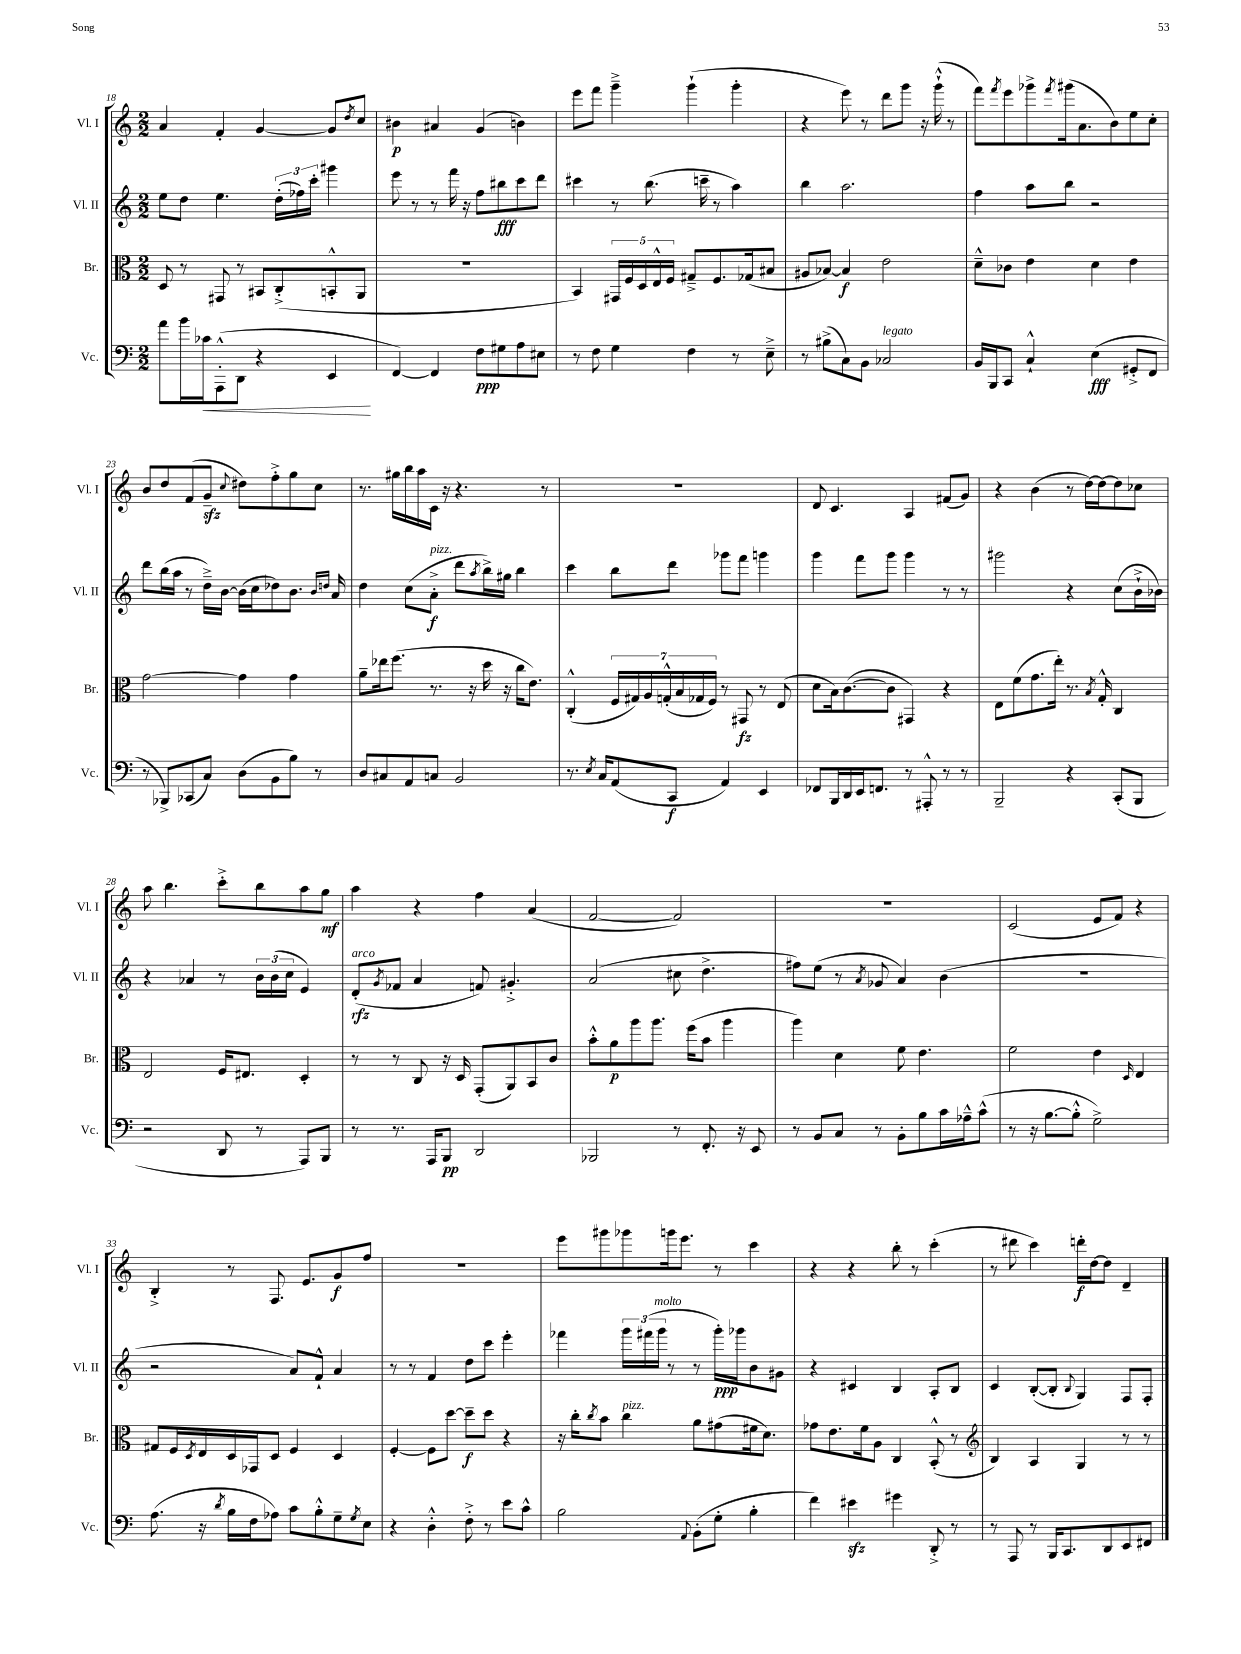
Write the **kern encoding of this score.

**kern	**kern	**kern	**kern
*staff4	*staff3	*staff2	*staff1
*clefF4	*clefC3	*clefG2	*clefG2
*k[]	*k[]	*k[]	*k[]
*M2/2	*M2/2	*M2/2	*M2/2
8a\L	8D/	8ee\L	4a/
16b\L	8r	8dd\J	.
16c-\J	.	.	.
(8AAA'^^\	8GG#/	4.ee\	4f'/
8DD\J	8r	.	.
4r	8BB#/L	.	[4g/
.	(8C'^/	(24dd'\LL	.
.	.	24ff-\)	.
.	.	24ccc'\JJ	.
4EE/	8BB'^^/	4ggg#\	8g/]L
.	.	.	8qdd/
.	8AA/J	.	8cc/J
=	=	=	=
[4FF/)	1r	8eee\	4b#\
.	.	8r	.
4FF/]	.	8r	4a#/
.	.	16fff\	.
.	.	16r	.
8F\L	.	8ff\L	(4g/
8G#\	.	8bb#\	.
8A\	.	8ccc\	4b\)
8E#\J	.	8ddd\J	.
=	=	=	=
8r	4BB/)	4ccc#\	8eee\L
8F\	.	.	8fff\J
4G\	20GG#/LL	8r	4ggg~^\
.	20F/	.	.
.	20D/	.	.
.	.	(8.bb\	.
.	20E^^/	.	.
.	20F/JJ	.	.
4F\	8G#~^/L	.	(4ggg`\
.	.	16ccc~\	.
.	8.F/	8r	.
8r	.	4aa\)	4ggg'\
.	(16G-/k	.	.
8E~^\	8B#/J	.	.
=	=	=	=
8r	8A#/L	4bb\	4r
(8B#^\L	[8B-/J)	.	.
8C\)	4B-/]	2.aa\	8eee\)
8BB\J	.	.	8r
2C-/	2e\	.	8ddd\L
.	.	.	8ggg\J
.	.	.	16r
.	.	.	(16ggg`^^\
.	.	.	8r
=	=	=	=
16BB/LL	8d~^^\L	4ff\	8fff\L)
16BBB/J	.	.	.
.	.	.	8qfff/
8CC/J	8c-\J	.	8eee\
4C`^^/	4e\	8aa\L	8ggg-^\
.	.	.	8qfff/
.	.	8bb\J	(16ggg#\k
.	.	.	8.a\
(4E\	4d\	2r	.
.	.	.	8b\)
8GG#'^/L	4e\	.	8ee\
8FF/J	.	.	8cc'\J
=	=	=	=
8r	[2g\	8ddd\L	8b/L
8BBB-^/L)	.	(16bb\L	8dd/
.	.	16aa\JJ	.
(8CC-/	.	8r	(8f/
8C/J)	.	16dd~^\LL)	8g~/J
.	.	[16b\JJ	.
.	.	.	8qqcc/
(8D\L	4g\]	(16b\]LL	8dd#\L)
.	.	16cc\J	.
8BB\	.	8dd-\)	8ff'^\
8B\J)	4g\	8.b\J	8gg\
8r	.	.	8cc\J
.	.	16qqb/LL	.
.	.	16qqdd/JJ	.
.	.	16a/	.
=	=	=	=
8D/L	8a~\L	4dd\	8.r
8C#/	16ee-\k	.	.
.	(8.ff\J	.	16gg#\LL
8AA/	.	(8cc\L	16bb\
.	.	.	16aa\
8C/J	8.r	8a'^\J	16c\JJ
.	.	.	16r
2BB/	.	8ddd\L	4.r
.	16r	.	.
.	.	8qaa/	.
.	16dd\	16bb^\L)	.
.	16r	16gg#\JJ	.
.	16cc\LK	4bb\	.
.	8.e\J)	.	.
.	.	.	8r
=	=	=	=
8.r	(4C'^^/	4ccc\	1r
8qE/	.	.	.
16C/LK	.	.	.
(8AA/	28F/LL	8bb\L	.
.	28G#/)	.	.
.	28A/	.	.
.	(28G'^^/	.	.
8CC/J	.	8ddd\J	.
.	28B/	.	.
.	28G-/	.	.
.	28F/JJ)	.	.
4AA/)	8r	8ggg-\L	.
.	8GG#/	8fff\J	.
4EE/	8r	4ggg\	.
.	(8E/	.	.
=	=	=	=
8FF-/L	8d\L	4ggg\	8d/
16BBB/L	16B\k)	.	4.c/
16DD/	([8.c\	.	.
16EE/J	.	8fff\L	.
8.FF/J	.	.	.
.	8c\]J	8ggg\J	.
8r	4GG#/)	4ggg\	4A/
8AAA#'^^/	.	.	.
8r	4r	8r	(8f#/L
8r	.	8r	8g/J)
=	=	=	=
2BBB~/	8E\L	2ggg#\	4r
.	(8f\	.	.
.	8.g\	.	(4b\
.	16ee'\Jk)	.	.
4r	8.r	4r	8r
.	.	.	[16dd\LL)
.	8qB/	.	.
.	16G'^^/	.	16dd\_J
(8CC'/L	4C/	(8cc\L	8dd\]
8BBB/J	.	16b`^\L	8cc-\J
.	.	16b-\JJ)	.
=	=	=	=
2r	2E/	4r	8aa\
.	.	.	4.bb\
.	.	4a-/	.
8DD/	16F/LK	8r	8ccc'^\L
.	8.E#/J	.	.
8r	.	24b\LL	8bb\
.	.	(24b\	.
.	.	24cc\JJ	.
8AAA/L)	4D'/	4e/)	8aa\
8BBB/J	.	.	8gg\J
=	=	=	=
8r	8r	(8d'/L	4aa\
.	.	8qg/	.
8.r	8r	8f-/J	.
.	8C/	4a/	4r
16AAA/LK	.	.	.
8BBB/J	16r	.	.
.	16D/	.	.
2DD/	(8GG'/L	8f/)	4ff\
.	8AA/)	4.g#'^/	.
.	8BB/	.	(4a/
.	8c/J	.	.
=	=	=	=
2BBB-/	8b'^^\L	(2a/	[2f/
.	8a\	.	.
.	8aa\	.	.
.	8.aa\J	.	.
8r	.	8cc#\	2f/])
.	(16ff\LK	.	.
8.FF'/	8b\J	4.dd^\	.
.	4aa\	.	.
16r	.	.	.
8EE/	.	.	.
=	=	=	=
8r	4aa\)	8ff#\L)	1r
8BB/L	.	(8ee\J	.
8C/J	4d\	8r	.
.	.	8qa/	.
8r	.	8g-/	.
8BB'\L	8f\	4a/)	.
8B\	4.e\	.	.
16c\L	.	(4b\	.
16A-~^^\J	.	.	.
(8c^^\J	.	.	.
=	=	=	=
8r	2f\	1r	(2c/
16r	.	.	.
[8.B\L	.	.	.
8B'^^\]J	.	.	.
2G^\)	4e\	.	8e/L
.	.	.	8f/J)
.	16qqD/	.	.
.	4E/	.	4r
=	=	=	=
(8.A\	8G#/L	2r	4B'^/
.	16F/L	.	.
.	8qD/	.	.
16r	16E/	.	.
8qd/	.	.	.
16B\LL	16D/	.	8r
16F\J	16GG-/J	.	.
8A-\J)	8D/J	.	8.F/
8c\L	4F/	8a/L)	.
.	.	.	8.e/L
8B'^^\	.	8f`^^/J	.
8G~\	4D/	4a/	8g/
8qG/	.	.	.
8E\J	.	.	8ff/J
=	=	=	=
4r	[4F'/	8r	1r
.	.	8r	.
4D'^^\	8F\]L	4f/	.
.	[8dd\J	.	.
8F'^\	8dd~\]L	8dd\L	.
8r	8dd\J	8ccc\J	.
8e\L	4r	4eee'\	.
8c^^\J	.	.	.
=	=	=	=
2B\	16r	4fff-\	8eee\L
.	16cc'\LK	.	.
.	8qcc/	.	.
.	8b\J	.	8ggg#\
.	4cc\	24ggg\LL	8ggg-\
.	.	(24fff#\	.
.	.	24ggg\JJ	.
.	.	8r	16ggg\k
.	.	.	8.eee\J
8qqAA/	.	.	.
(8BB'\L	8a\L	8r	.
8G'\J	(8g#\	16ggg'\LL)	8r
.	.	16ggg-\J	.
4B'\	16f#\k	8b\	4ccc\
.	8.d\J)	.	.
.	.	8g#\J	.
=	=	=	=
4f\)	8g-\L	4r	4r
.	8.e\	.	.
4e#\	.	4c#/	4r
.	16f\k	.	.
.	8A\J	.	.
4g#\	4C/	4B/	8bb'\
.	.	.	8r
8DD'^/	(8BB'^^/	8A'/L	(4ccc'\
8r	8r	8B/J	.
=	=	=	=
*	*clefG2	*	*
8r	4B/)	4c/	8r
8AAA/	.	.	8ddd#\
8r	4A/	([8B'/L	4ccc\)
16BBB/LK	.	8B'/]J	.
8.CC/	.	.	.
.	.	8qqB/	.
.	4G/	4G/)	16ddd'\LL
.	.	.	[16dd\J
8DD/	.	.	8dd\]J
8EE/	8r	8F/L	4d~/
8FF#/J	8r	8F'/J	.
==	==	==	==
*-	*-	*-	*-
